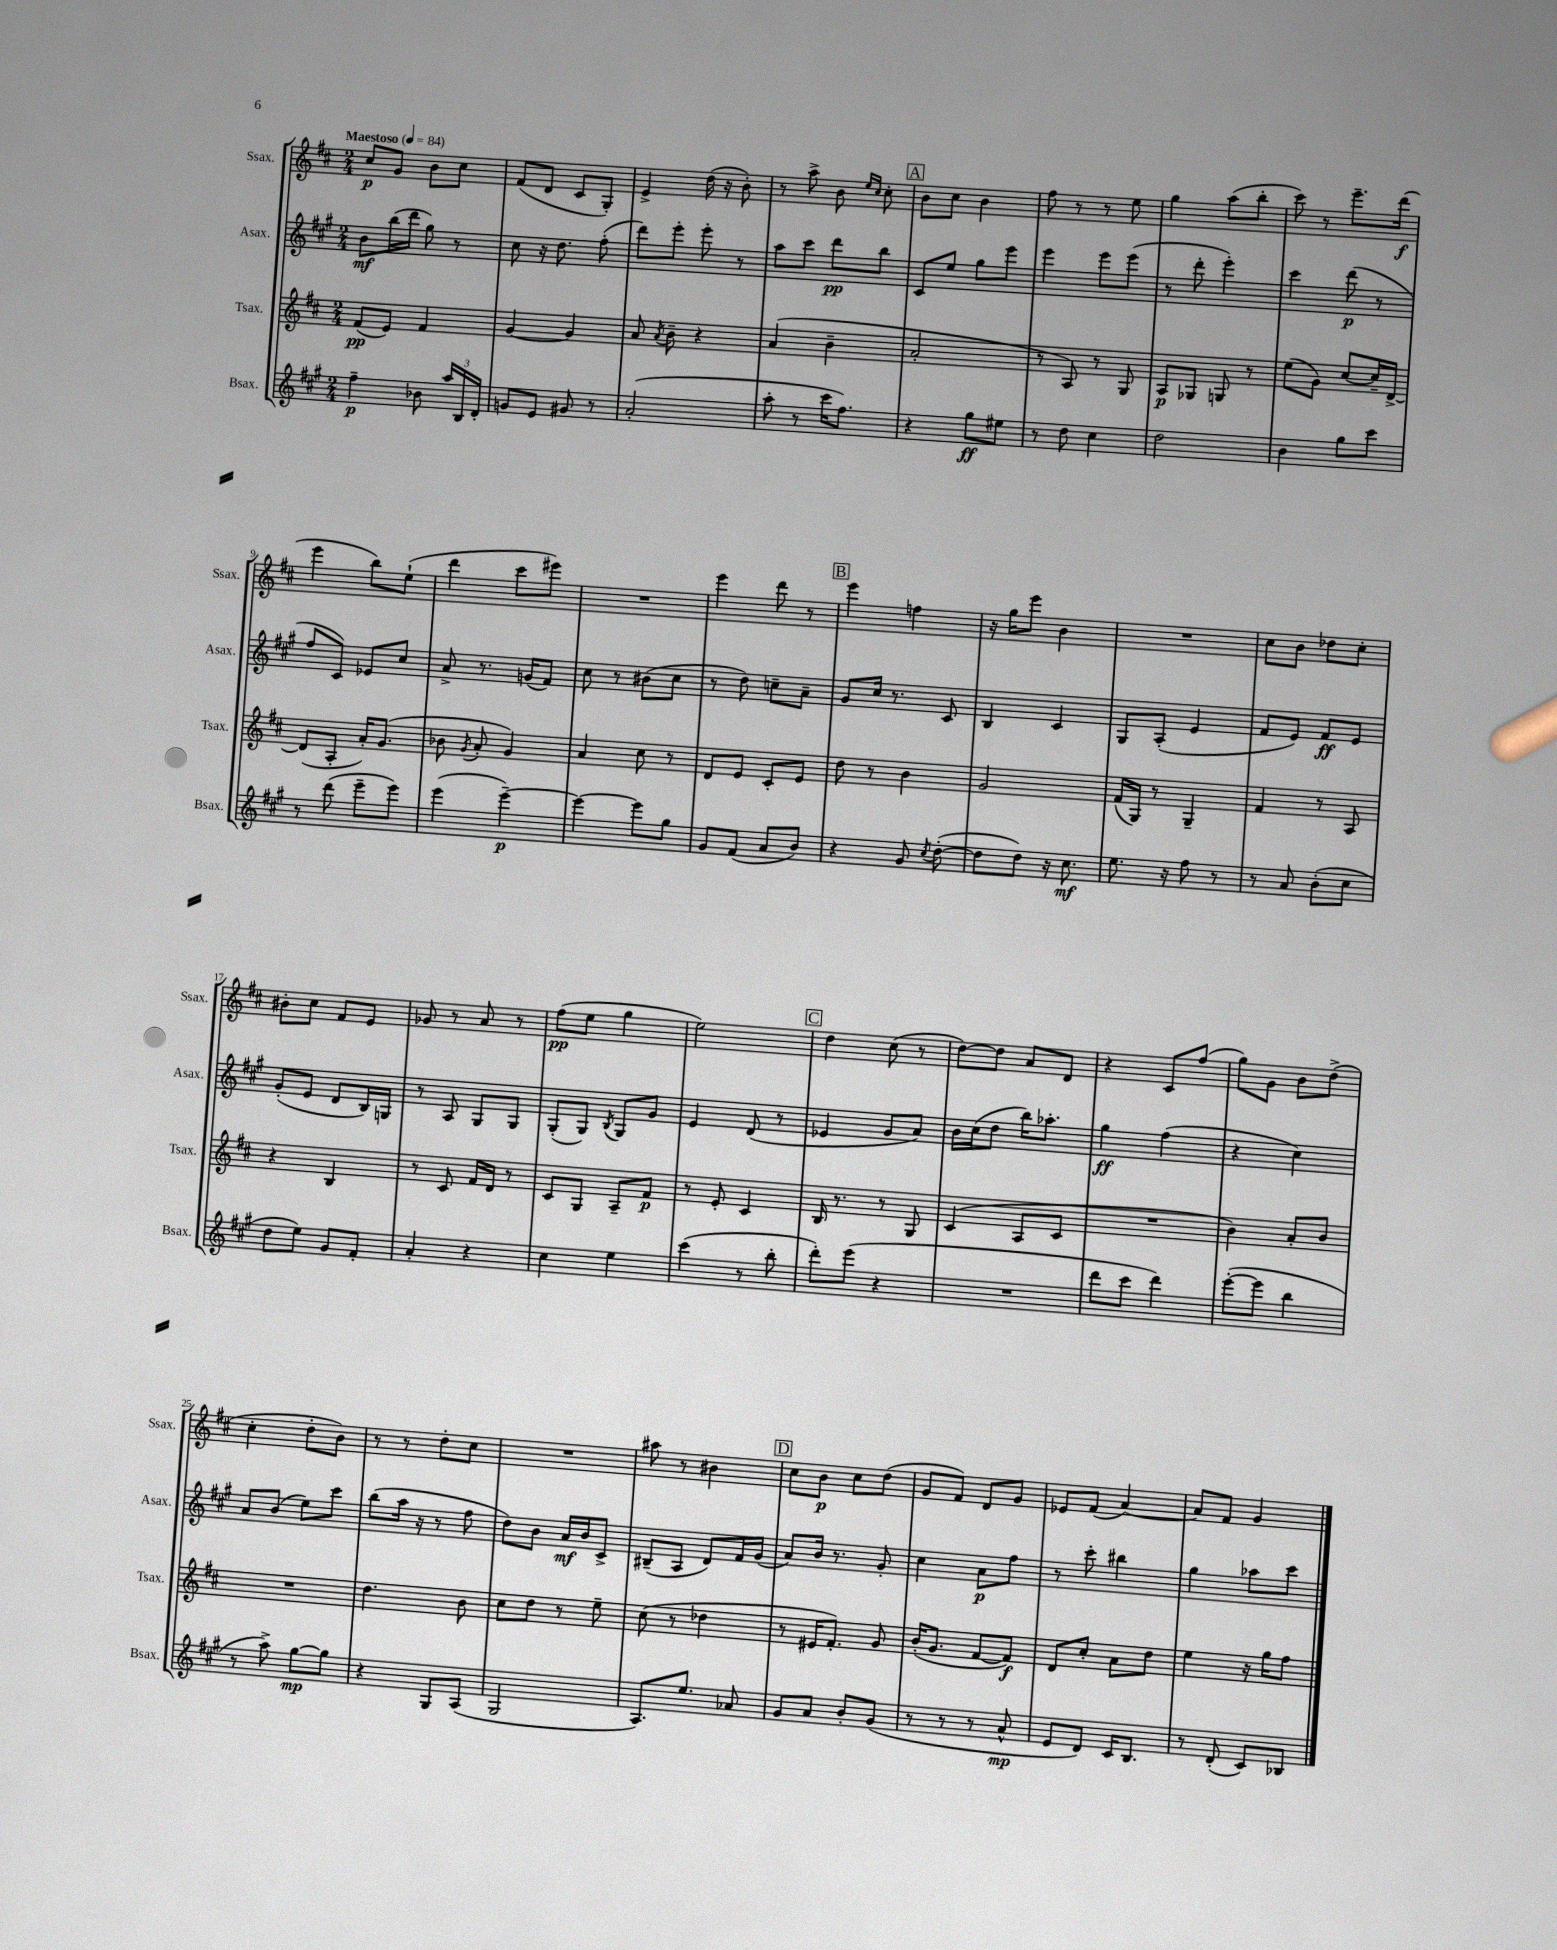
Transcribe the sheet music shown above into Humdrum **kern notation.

**kern	**dynam	**kern	**dynam	**kern	**dynam	**kern	**dynam
*part4	*part4	*part3	*part3	*part2	*part2	*part1	*part1
*staff4	*staff4	*staff3	*staff3	*staff2	*staff2	*staff1	*staff1
*I"Bsax.	*	*I"Tsax.	*	*I"Asax.	*	*I"Ssax.	*
*I'Bsax.	*	*I'Tsax.	*	*I'Asax.	*	*I'Ssax.	*
*clefG2	*	*clefG2	*	*clefG2	*	*clefG2	*
*k[f#c#g#]	*	*k[f#c#]	*	*k[f#c#g#]	*	*k[f#c#]	*
*M2/4	*	*M2/4	*	*M2/4	*	*M2/4	*
*MM84	*	*MM84	*	*MM84	*	*MM84	*
=1	=1	=1	=1	=1	=1	=1	=1
!	!	!	!	!	!	!LO:TX:a:B:t=Maestoso	!
4ff#~\	p	(8f#/L	pp	8b\L	mf	8cc#/L	p
.	.	8e/J)	.	(16bb\L	.	8g/J	.
.	.	.	.	16ddd\JJ	.	.	.
8b-X\	.	4f#/	.	8gg#\)	.	8b\L	.
24aa/LL	.	.	.	8r	.	8cc#\J	.
24B/	.	.	.	.	.	.	.
24d'/JJ	.	.	.	.	.	.	.
=2	=2	=2	=2	=2	=2	=2	=2
8gn/L	.	[4g/	.	8cc#\	.	(8f#/L	.
8e/J	.	.	.	16r	.	8d/J	.
.	.	.	.	8.dd\	.	.	.
8g#X/	.	4g/]	.	.	.	8c#/L	.
8r	.	.	.	(8ff#'\	.	8G'/J)	.
=3	=3	=3	=3	=3	=3	=3	=3
(2a'/	.	8a/	.	8ddd\L)	.	4e^/	.
.	.	8qa/	.	.	.	.	.
.	.	8b~\	.	8eee'\J	.	.	.
.	.	4r	.	8eee'\	.	(16dd\	.
.	.	.	.	.	.	16r	.
.	.	.	.	8r	.	8b'\)	.
=4	=4	=4	=4	=4	=4	=4	=4
8aa'\	.	(4a/	.	8aa\L	.	8r	.
8r	.	.	.	8ccc#\J	.	8aa^\	.
16ccc#\KL	.	4b~\	.	8ddd\L	pp	8b\	.
8.ff#\J)	.	.	.	.	.	.	.
.	.	.	.	.	.	16qqee/LL	.
.	.	.	.	.	.	16qqcc#/JJ	.
.	.	.	.	8bb\J	.	8cc#'\	.
!!LO:REH:place=s1:t=A
=5	=5	=5	=5	=5	=5	=5	=5
4r	.	2a'/	.	8c#/L	.	8b\L	.
.	.	.	.	8ee/J	.	8cc#\J	.
8gg#\L	ff	.	.	8gg#\L	.	4b\	.
8ee#X\J	.	.	.	8eee\J	.	.	.
=6	=6	=6	=6	=6	=6	=6	=6
8r	.	8r	.	4eee\	.	8ff#\	.
8dd\	.	8A/)	.	.	.	8r	.
4cc#\	.	8r	.	8eee\L	.	8r	.
.	.	8G/	.	(8eee\J	.	8ee\	.
=7	=7	=7	=7	=7	=7	=7	=7
2dd\	.	8A/L	p	8r	.	4gg\	.
.	.	8G-X/J	.	8ddd'\	.	.	.
.	.	8Gn/	.	4eee'\)	.	(8aa\L	.
.	.	8r	.	.	.	8bb'\J	.
=8	=8	=8	=8	=8	=8	=8	=8
4b\	.	(8ee\L	.	4ccc#\	.	8ccc#\)	.
.	.	8g\J)	.	.	.	8r	.
8gg#\L	.	[8cc#/L	.	(8ddd\	p	8.eee~\L	.
8ccc#\J	.	16cc#~/L]	.	8r	.	.	.
.	.	[16d^/JJ	.	.	.	(16ddd\Jk	f
!!LO:LB:g=z
=9	=9	=9	=9	=9	=9	=9	=9
8r	.	(8d/L]	.	8ff#/L	.	4eee\	.
(8ddd\	.	8A'/J	.	8c#/J)	.	.	.
8eee~\L	.	16a'/KL)	.	8e-X/L	.	8bb\L)	.
.	.	(8.g/J	.	.	.	.	.
8eee\J)	.	.	.	8cc#/J	.	(8ee`\J	.
=10	=10	=10	=10	=10	=10	=10	=10
(4eee\	.	8b-X\	.	8a^/	.	4ddd\	.
.	.	8qg/	.	.	.	.	.
.	.	8a'/	.	8.r	.	.	.
[4eee~\)	p	4g/)	.	.	.	8ccc#\L	.
.	.	.	.	(16gn/KL	.	.	.
.	.	.	.	8f#/J)	.	8eee#X\J)	.
=11	=11	=11	=11	=11	=11	=11	=11
4eee\_	.	4a/	.	8cc#\	.	2r	.
.	.	.	.	8r	.	.	.
8eee\L]	.	8cc#\	.	(8b#X\L	.	.	.
8gg#\J	.	8r	.	8cc#\J	.	.	.
=12	=12	=12	=12	=12	=12	=12	=12
8g#/L	.	8d/L	.	8r	.	4eee\	.
(8f#/J	.	8e/J	.	8dd\)	.	.	.
8a/L	.	8c#'/L	.	8ccn~\L	.	8ddd\	.
8b/J)	.	8e/J	.	8a~\J	.	8r	.
!!LO:REH:place=s1:t=B
=13	=13	=13	=13	=13	=13	=13	=13
4r	.	8dd\	.	8g#/L	.	4eee\	.
.	.	8r	.	16cc#/Jk	.	.	.
.	.	.	.	8.r	.	.	.
8g#/	.	4b\	.	.	.	4ffn\	.
8qcc#/	.	.	.	.	.	.	.
([8dd'\	.	.	.	8c#/	.	.	.
=14	=14	=14	=14	=14	=14	=14	=14
8dd\L]	.	2g/	.	4B/	.	16r	.
.	.	.	.	.	.	16gg\KL	.
8dd\J)	.	.	.	.	.	8eee\J	.
16r	.	.	.	4c#/	.	4b\	.
8.cc#\	mf	.	.	.	.	.	.
=15	=15	=15	=15	=15	=15	=15	=15
8.ee\	.	(16f#/LL	.	8G#/L	.	2r	.
.	.	16G/JJ)	.	.	.	.	.
.	.	8r	.	(8A'/J	.	.	.
16r	.	.	.	.	.	.	.
8ff#\	.	4G~/	.	4e/	.	.	.
8r	.	.	.	.	.	.	.
=16	=16	=16	=16	=16	=16	=16	=16
8r	.	4f#/	.	8f#/L	.	8cc#\L	.
8a/	.	.	.	8e/J)	.	8b\J	.
(8b'\L	.	8r	.	8f#/L	ff	8dd-X\L	.
8cc#\J	.	8A/	.	8e/J	.	8cc#'\J	.
!!LO:LB:g=z
=17	=17	=17	=17	=17	=17	=17	=17
8dd\L	.	4r	.	(8g#'/L	.	8b#X'\L	.
8ee\J)	.	.	.	8e/J	.	8cc#\J	.
8g#/L	.	4B/	.	8d/L	.	8f#/L	.
8f#'/J	.	.	.	16B/L)	.	8e/J	.
.	.	.	.	16Gn/JJ	.	.	.
=18	=18	=18	=18	=18	=18	=18	=18
4a'/	.	8r	.	8r	.	8g-X/	.
.	.	8c#/	.	8A/	.	8r	.
4r	.	16f#/LL	.	8G#/L	.	8a/	.
.	.	16d/JJ	.	.	.	.	.
.	.	8r	.	8G#/J	.	8r	.
=19	=19	=19	=19	=19	=19	=19	=19
4cc#\	.	8c#/L	.	(8G#'/L	.	(8ff#\L	pp
.	.	8G/J	.	8G#/J)	.	8ee\J	.
.	.	.	.	8qB/	.	.	.
4ee\	.	8A~/L	.	8G#/L	.	4gg\	.
.	.	8f#/J	p	8g#/J	.	.	.
=20	=20	=20	=20	=20	=20	=20	=20
(4ccc#\	.	8r	.	4e/	.	2ee\)	.
.	.	8e'/	.	.	.	.	.
8r	.	4c#/	.	(8d/	.	.	.
8bb'\	.	.	.	8r	.	.	.
!!LO:REH:place=s1:t=C
=21	=21	=21	=21	=21	=21	=21	=21
8ddd'\L)	.	16B/	.	4e-X/	.	4dd\	.
.	.	8.r	.	.	.	.	.
(8eee\J	.	.	.	.	.	.	.
4r	.	8r	.	8g#/L	.	(8cc#\	.
.	.	8G/	.	8a/J)	.	8r	.
=22	=22	=22	=22	=22	=22	=22	=22
2r	.	(4c#/	.	16b\LL	.	[8dd\L)	.
.	.	.	.	(16cc#\J	.	.	.
.	.	.	.	8dd\J	.	8dd\J]	.
.	.	8A/L	.	16bb\KL)	.	8a/L	.
.	.	.	.	8.aa-X'\J	.	.	.
.	.	8c#/J	.	.	.	8d/J	.
=23	=23	=23	=23	=23	=23	=23	=23
8ddd\L	.	2r	.	4gg#\	ff	4r	.
8ccc#\J	.	.	.	.	.	.	.
4ddd\)	.	.	.	(4ff#\	.	8c#/L	.
.	.	.	.	.	.	(8ff#/J	.
=24	=24	=24	=24	=24	=24	=24	=24
([8eee'\L	.	4b\)	.	4r	.	8gg\L)	.
8eee\J]	.	.	.	.	.	8g\J	.
4bb\	.	8a'/L	.	4cc#\)	.	8b\L	.
.	.	8b/J	.	.	.	(8dd^\J	.
!!LO:LB:g=z
=25	=25	=25	=25	=25	=25	=25	=25
8r	.	2r	.	8a/L	.	4cc#'\	.
8aa^\)	.	.	.	(8b/J	.	.	.
[8gg#\L	mp	.	.	8ee\L)	.	8dd'\L	.
8gg#\J]	.	.	.	8ccc#\J	.	8b\J)	.
=26	=26	=26	=26	=26	=26	=26	=26
4r	.	4.dd\	.	(8bb\L	.	8r	.
.	.	.	.	16aa\Jk	.	8r	.
.	.	.	.	16r	.	.	.
8G#/L	.	.	.	8r	.	8dd'\L	.
(8A/J	.	8b\	.	8ff#\	.	8cc#\J	.
=27	=27	=27	=27	=27	=27	=27	=27
2G#/	.	8cc#\L	.	8dd\L)	.	2r	.
.	.	8dd\J	.	8b\J	.	.	.
.	.	8r	.	16a/LL	mf	.	.
.	.	.	.	16b/J	.	.	.
.	.	8ee~\	.	8c#^/J	.	.	.
=28	=28	=28	=28	=28	=28	=28	=28
8.A/L)	.	(8cc#\	.	(8B#X~/L	.	8aa#X\	.
.	.	8r	.	8A/J	.	8r	.
8.ee/J	.	.	.	.	.	.	.
.	.	4dd-X\	.	8d/L)	.	4b#X\	.
8a-X/	.	.	.	16f#/L	.	.	.
.	.	.	.	(16g#/JJ	.	.	.
!!LO:REH:place=s1:t=D
=29	=29	=29	=29	=29	=29	=29	=29
8g#/L	.	8r	.	8a/L)	.	8cc#\L	.
8a/J	.	16e#X/KL	.	16b/Jk	.	8b\J	p
.	.	8.f#'/J)	.	8.r	.	.	.
8b'/L	.	.	.	.	.	8cc#\L	.
(8g#/J	.	8g/	.	8g#'/	.	(8dd\J	.
=30	=30	=30	=30	=30	=30	=30	=30
8r	.	(16b'/KL	.	4cc#\	.	8g/L	.
.	.	8.g/J	.	.	.	.	.
8r	.	.	.	.	.	8f#/J)	.
8r	.	[8f#/L	.	8a\L	p	8d/L	.
8a^^/	mp	8f#/J])	f	8ff#\J	.	8g/J	.
=31	=31	=31	=31	=31	=31	=31	=31
8e/L	.	8d/L	.	8r	.	8e-X/L	.
8d/J)	.	8cc#'/J	.	8ccc#'\	.	(8f#/J	.
16c#/KL	.	8a\L	.	4bb#X\	.	[4a/)	.
8.B/J	.	.	.	.	.	.	.
.	.	8dd\J	.	.	.	.	.
=32	=32	=32	=32	=32	=32	=32	=32
8r	.	4ee\	.	4gg#\	.	8a/L]	.
(8d'/	.	.	.	.	.	8f#/J	.
8c#/L)	.	16r	.	8aa-X\L	.	4g/	.
.	.	16gg\KL	.	.	.	.	.
8B-X/J	.	8ff#\J	.	8ccc#\J	.	.	.
==	==	==	==	==	==	==	==
*-	*-	*-	*-	*-	*-	*-	*-
